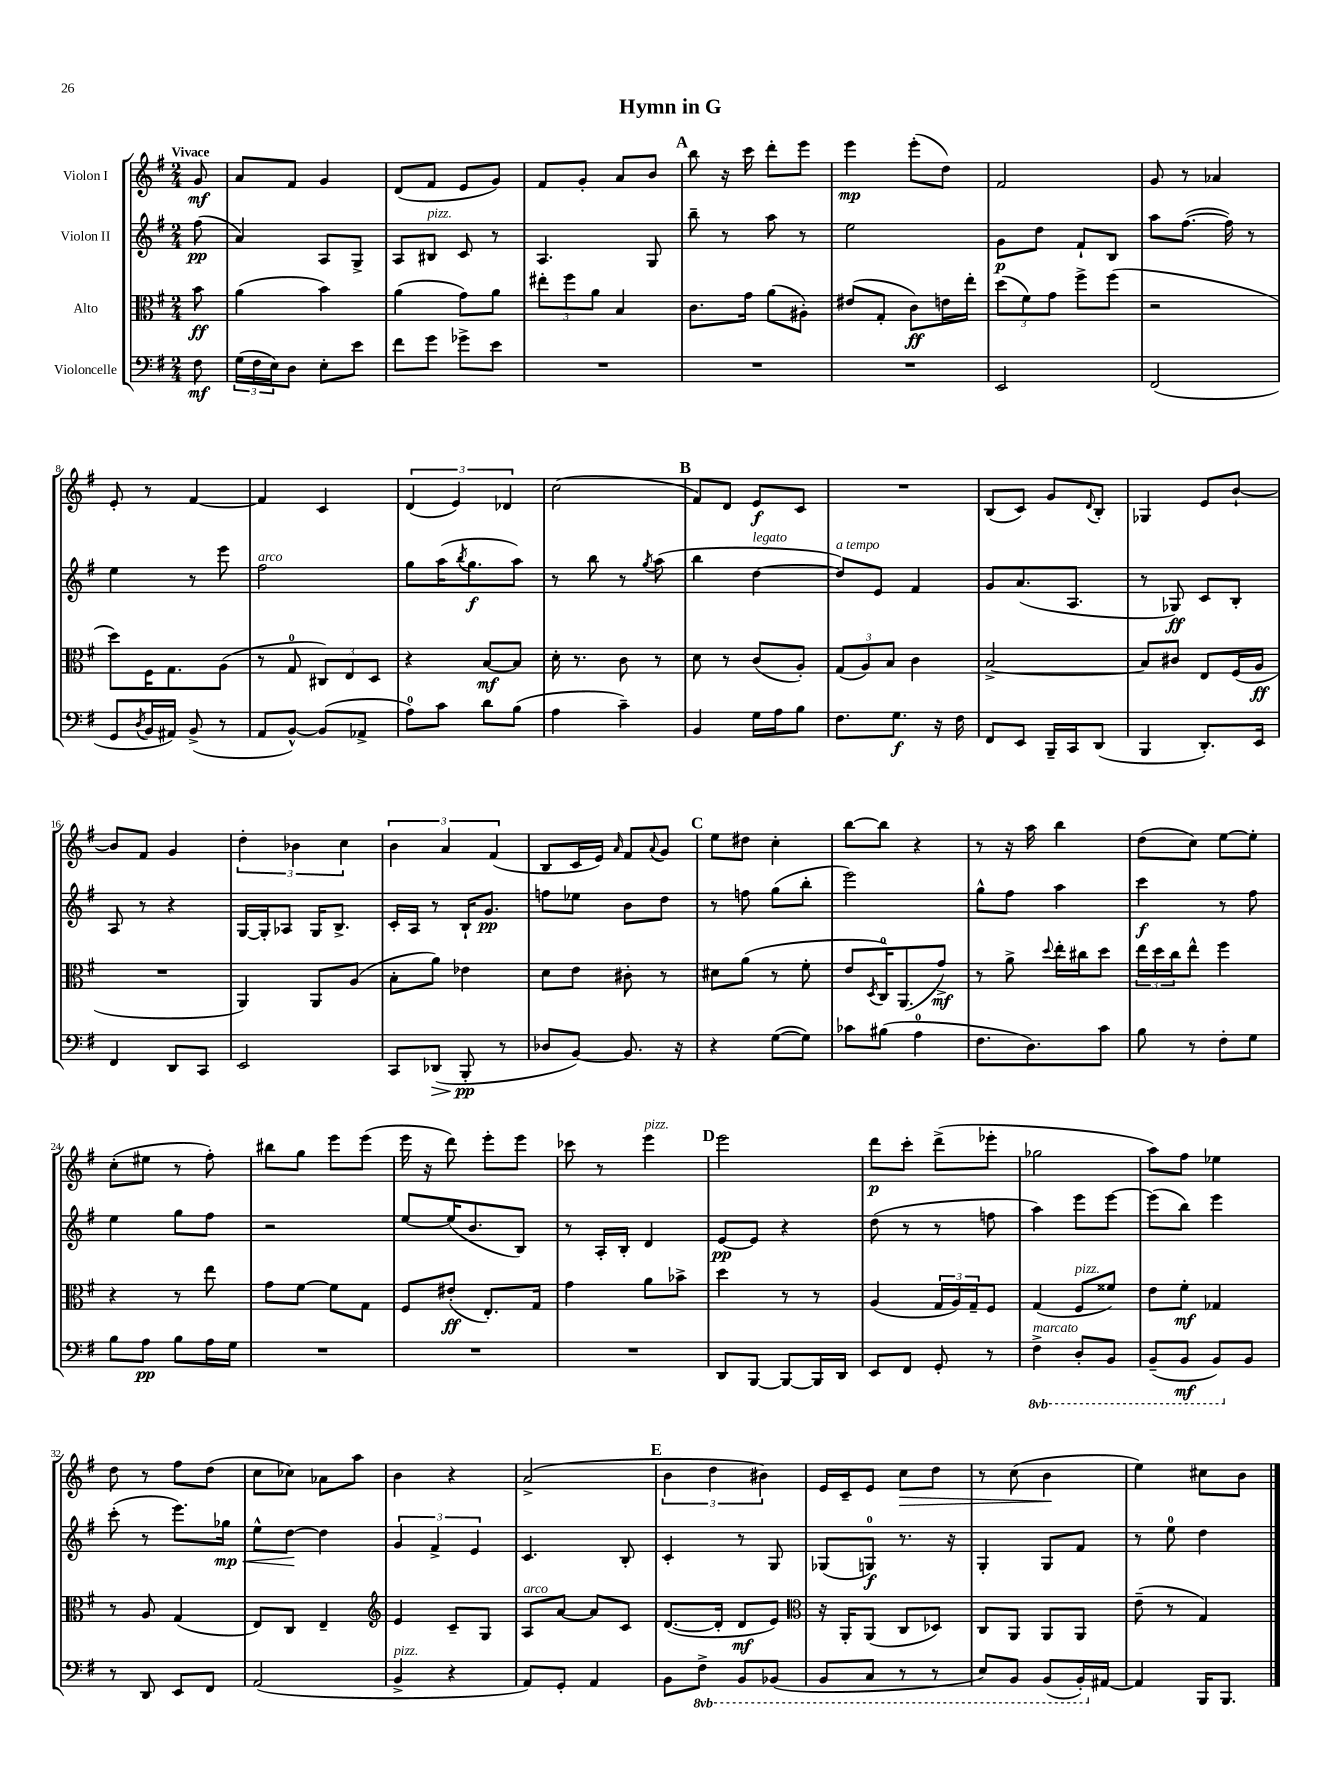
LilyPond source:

\header { title = "Hymn in G" }
<<
\new StaffGroup <<
\new Staff = "s0" \with { instrumentName = "Violon I" } {
    \clef treble \key g \major \numericTimeSignature \time 2/4 \partial 8 \tempo "Vivace"
    g'8\mf |
    a'8 fis'8 g'4 |
    d'8( fis'8 e'8 g'8) |
    fis'8 g'8-. a'8 b'8 |
    \mark \markup { \bold "A" } b''8 r16 c'''16 d'''8-. e'''8 |
    e'''4\mp e'''8-.( d''8) |
    fis'2 |
    g'8 r8 aes'4 |
    e'8-. r8 fis'4~ |
    fis'4 c'4 |
    \tuplet 3/2 { d'4( e'4) des'4 } |
    c''2( |
    \mark \markup { \bold "B" } fis'8) d'8 e'8\f c'8 |
    R2 |
    b8( c'8) g'8 \appoggiatura { d'8 } b8-. |
    ges4 e'8 b'8~-! |
    b'8 fis'8 g'4 |
    \tuplet 3/2 { d''4-. bes'4 c''4 } |
    \tuplet 3/2 { b'4 a'4 fis'4( } |
    b8 c'16 e'16) \grace { a'16 } fis'8 \appoggiatura { a'8 } g'8 |
    \mark \markup { \bold "C" } e''8 dis''8 c''4-. |
    b''8~ b''8 r4 |
    r8 r16 a''16 b''4 |
    d''8( c''8) e''8~ e''8-. |
    c''8-.( eis''8 r8 fis''8-.) |
    bis''8 g''8 e'''8 e'''8( |
    e'''16 r16 d'''8) e'''8-. e'''8 |
    ces'''8 r8 e'''4^\markup { \italic "pizz." } |
    \mark \markup { \bold "D" } e'''2 |
    d'''8\p c'''8-. d'''8->( ees'''8-. |
    ges''2 |
    a''8) fis''8 ees''4 |
    d''8 r8 fis''8 d''8( |
    c''8 ces''8) aes'8 a''8 |
    b'4 r4 |
    a'2->( |
    \mark \markup { \bold "E" } \tuplet 3/2 { b'4 d''4 bis'4) } |
    e'16 c'16-- e'8 c''8\> d''8 |
    r8 c''8( b'4\! |
    e''4) cis''8 b'8 \bar "|." |
}
\new Staff = "s1" \with { instrumentName = "Violon II" } {
    \clef treble \key g \major \numericTimeSignature \time 2/4 \partial 8
    fis''8\pp( |
    a'4) a8 g8-> |
    a8 bis8^\markup { \italic "pizz." } c'8 r8 |
    a4. g8 |
    \mark \markup { \bold "A" } b''8-- r8 a''8 r8 |
    e''2 |
    g'8\p d''8 fis'8-! b8 |
    a''8 fis''8.~( fis''16) r8 |
    e''4 r8 e'''8 |
    fis''2^\markup { \italic "arco" } |
    g''8 a''16( \acciaccatura { b''8 } g''8.\f a''8) |
    r8 b''8 r8 \acciaccatura { g''8 } a''8( |
    \mark \markup { \bold "B" } b''4 d''4~^\markup { \italic "legato" } |
    d''8^\markup { \italic "a tempo" }) e'8 fis'4 |
    g'8 a'8.( a8. |
    r8 ges8\ff) c'8 b8-. |
    a8 r8 r4 |
    g16~ g16-. aes8 g16 b8.-> |
    c'16-. a16 r8 b16-! g'8.\pp |
    f''8 ees''8 b'8 d''8 |
    \mark \markup { \bold "C" } r8 f''8 g''8( b''8-. |
    e'''2) |
    g''8-^ fis''8 a''4 |
    c'''4\f r8 fis''8 |
    e''4 g''8 fis''8 |
    r2 |
    e''8~ e''16( b'8. b8) |
    r8 a16-. b16-. d'4 |
    \mark \markup { \bold "D" } e'8~\pp e'8 r4 |
    d''8( r8 r8 f''8 |
    a''4) e'''8 e'''8~ |
    e'''8( b''8) e'''4 |
    c'''8-.( r8 e'''8.) ges''16\mp\< |
    e''8-^ d''8~\! d''4 |
    \tuplet 3/2 { g'4 fis'4-> e'4 } |
    c'4. b8-. |
    \mark \markup { \bold "E" } c'4-. r8 g8 |
    ges8( g8-0\f) r8. r16 |
    g4-. g8 fis'8 |
    r8 e''8-0 d''4 \bar "|." |
}
\new Staff = "s2" \with { instrumentName = "Alto" } {
    \clef alto \key g \major \numericTimeSignature \time 2/4 \partial 8
    b'8\ff |
    a'4( b'4) |
    a'4( g'8) a'8 |
    \tuplet 3/2 { eis''8-. fis''8 a'8 } b4 |
    \mark \markup { \bold "A" } c'8. g'16 a'8( ais8-.) |
    eis'8( g8-. c'8\ff) e'16 e''16-. |
    \tuplet 3/2 { d''8( fis'8) g'8 } fis''8-> fis''8( |
    r2 |
    d''8) fis16 g8. a8( |
    r8 g8-0 \tuplet 3/2 { cis8) e8 d8 } |
    r4 b8~\mf b8 |
    d'16-. r8. c'8 r8 |
    \mark \markup { \bold "B" } d'8 r8 c'8( a8-.) |
    \tuplet 3/2 { g8( a8) b8 } c'4 |
    b2~-> |
    b8 cis'8 e8 fis16( a16\ff |
    R2 |
    a,4) a,8 a8( |
    b8-. a'8) ees'4 |
    d'8 e'8 cis'8-. r8 |
    \mark \markup { \bold "C" } dis'8 a'8( r8 fis'8-. |
    e'8 \acciaccatura { d8 } c16-0) a,8.( g'8->\mf) |
    r8 a'8-> \appoggiatura { d''8 } e''16-. cis''16 d''8 |
    \tuplet 3/2 { e''16 d''16 c''16 } e''8-^ fis''4 |
    r4 r8 e''8 |
    g'8 fis'8~ fis'8 g8 |
    fis8 eis'8-.\ff( e8.-.) g16 |
    g'4 a'8 bes'8-> |
    \mark \markup { \bold "D" } d''4 r8 r8 |
    a4( \tuplet 3/2 { g16 a16) g16-- } fis8 |
    g4( fis8^\markup { \italic "pizz." } fisis'8) |
    e'8 fis'8-.\mf ges4 |
    r8 a8 g4( |
    e8) c8 e4-- |
    \clef treble e'4 c'8-- g8 |
    a8^\markup { \italic "arco" } a'8~ a'8 c'8 |
    \mark \markup { \bold "E" } d'8.~( d'16-. d'8\mf e'8) |
    \clef alto r16 a,16-. a,8( c8 des8) |
    c8 a,8 a,8 a,8 |
    e'8--( r8 g4) \bar "|." |
}
\new Staff = "s3" \with { instrumentName = "Violoncelle" } {
    \clef bass \key g \major \numericTimeSignature \time 2/4 \set Staff.ottavationMarkups = #ottavation-simple-ordinals \partial 8
    fis8\mf |
    \tuplet 3/2 { g16( fis16 e16) } d8 e8-. e'8 |
    fis'8 g'8 ges'8-> e'8 |
    R2 |
    \mark \markup { \bold "A" } R2 |
    R2 |
    e,2 |
    fis,2( |
    g,8 \acciaccatura { d8 } b,16 ais,16) b,8->( r8 |
    a,8 b,8~-^) b,8( aes,8-> |
    a8-0) c'8 d'8 b8( |
    a4 c'4--) |
    \mark \markup { \bold "B" } b,4 g16 a16 b8 |
    fis8. g8.\f r16 fis16 |
    fis,8 e,8 b,,16-- c,16 d,8( |
    b,,4 d,8.-.) e,16 |
    fis,4 d,8 c,8 |
    e,2 |
    c,8 des,8\>( b,,8-.\pp\! r8 |
    des8 b,8~) b,8. r16 |
    \mark \markup { \bold "C" } r4 g8~( g8) |
    ces'8 bis8( a4-0 |
    fis8. d8.) c'8 |
    b8 r8 fis8-. g8 |
    b8 a8\pp b8 a16 g16 |
    R2 |
    R2 |
    R2 |
    \mark \markup { \bold "D" } d,8 b,,8~ b,,8~ b,,16 d,16 |
    e,8 fis,8 g,8-. r8 |
    \ottava #-1 fis,4->^\markup { \italic "marcato" } d,8-. b,,8 |
    b,,8--( b,,8\mf b,,8) \ottava #0 b,8 |
    r8 d,8 e,8 fis,8 |
    a,2( |
    b,4->^\markup { \italic "pizz." } r4 |
    a,8) g,8-. a,4 |
    \mark \markup { \bold "E" } b,8 \ottava #-1 fis,8-> b,,8 bes,,8( |
    b,,8 c,8 r8 r8 |
    e,8) b,,8 b,,8( b,,16-.) \ottava #0 ais,16~ |
    ais,4 b,,16 b,,8. \bar "|." |
}
>>
>>
